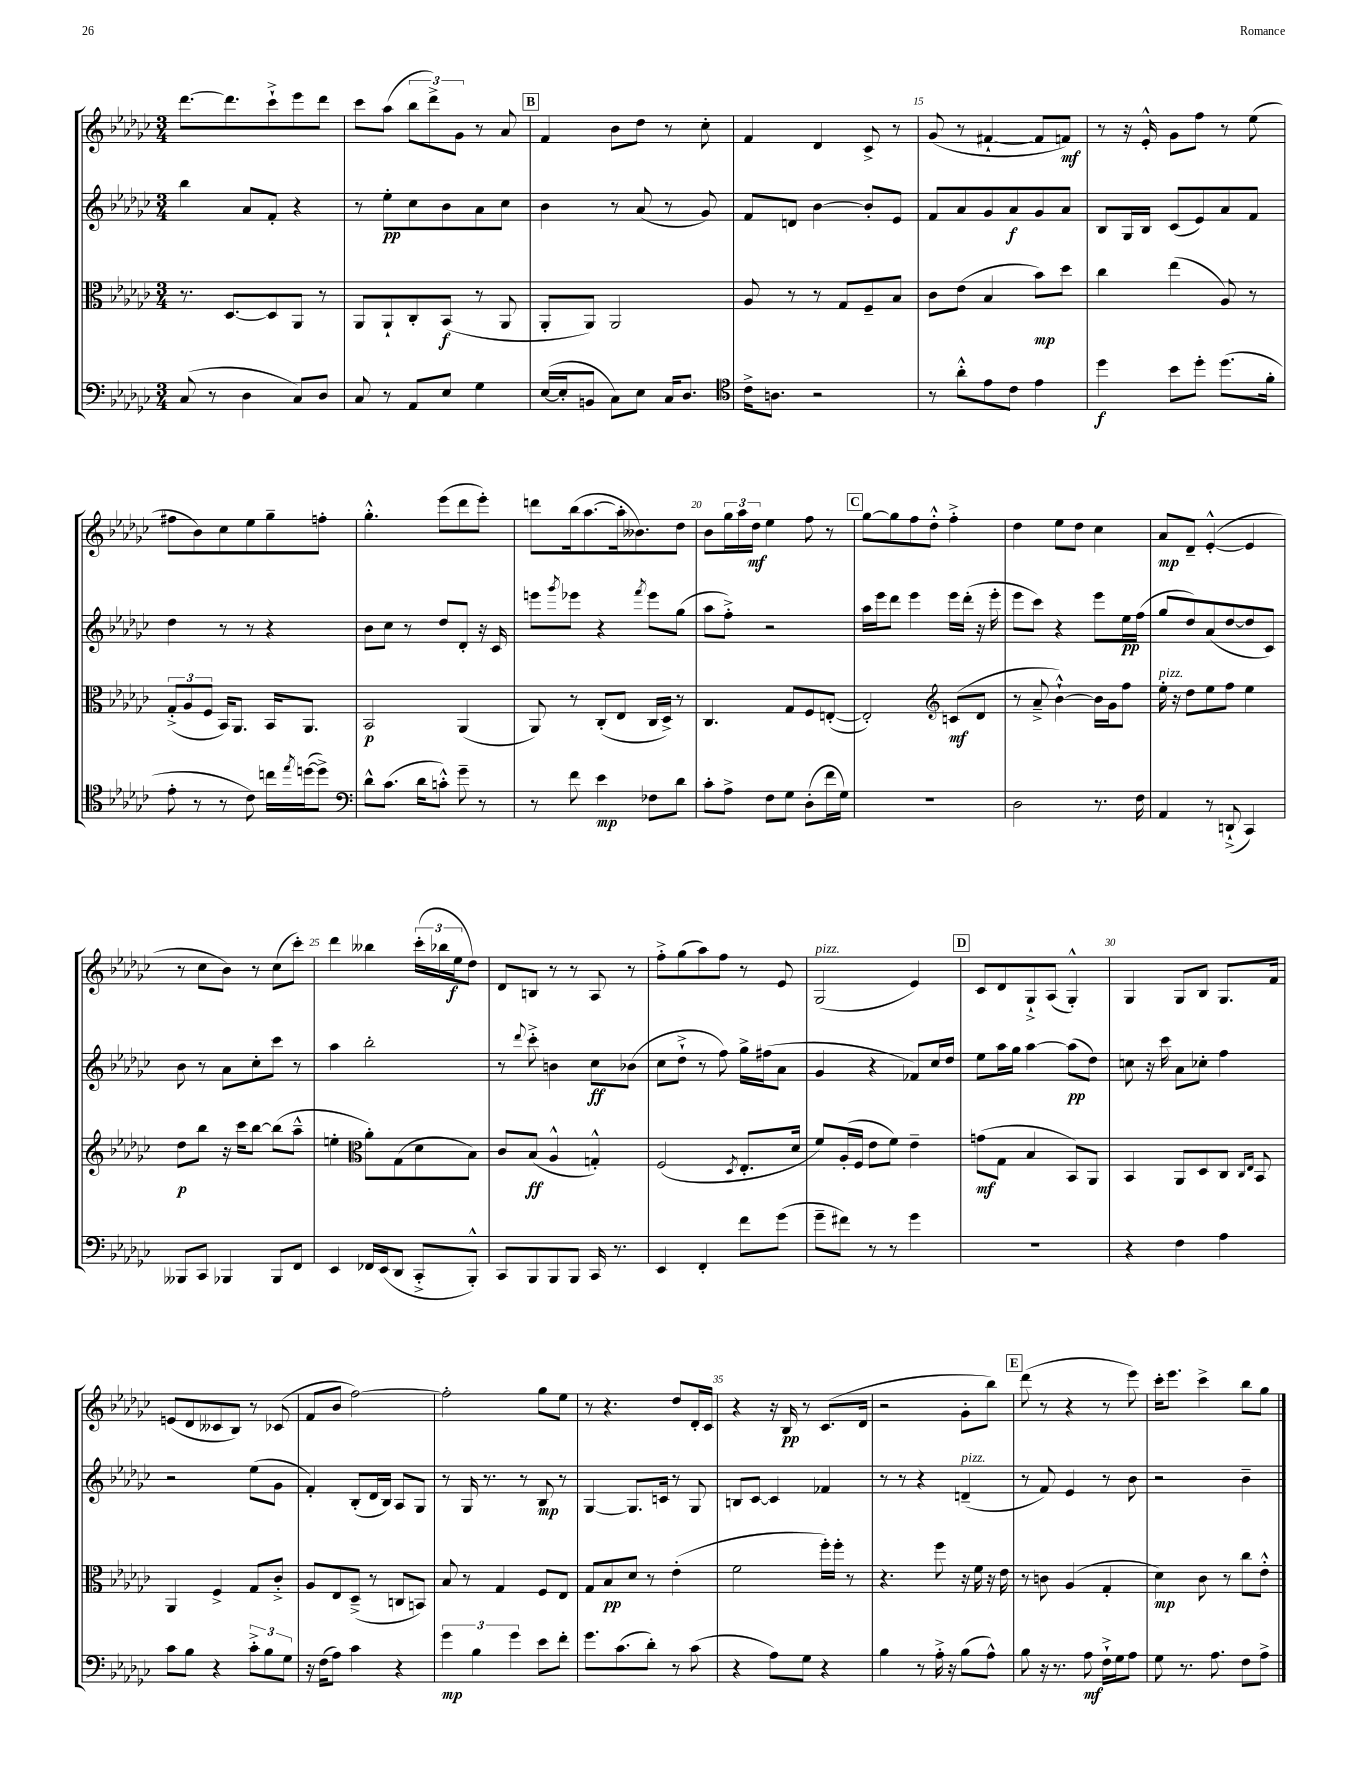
<<
\new StaffGroup <<
\new Staff = "s0" {
    \clef treble \key ges \major \numericTimeSignature \time 3/4
    des'''8.~ des'''8. ces'''8-!-> ees'''8 des'''8 |
    ces'''8 aes''8( \tuplet 3/2 { bes''8 des'''8->) ges'8 } r8 aes'8 |
    \mark \markup { \box "B" } f'4 bes'8 des''8 r8 ces''8-. |
    f'4 des'4 ces'8-> r8 |
    ges'8( r8 fis'4~-! fis'8 f'8\mf) |
    r8 r16 ees'16-.-^ ges'8 f''8 r8 ees''8( |
    fis''8 bes'8) ces''8 ees''8 ges''8-- f''8-. |
    ges''4.-.-^ ees'''8( des'''8 ees'''8-.) |
    d'''8 bes''16( aes''8.~ aes''16-. beses'8.) des''8 |
    bes'8 \tuplet 3/2 { ges''16 aes''16 des''16\mf } ees''4 f''8 r8 |
    \mark \markup { \box "C" } ges''8~ ges''8 f''8 des''8-.-^ f''4-.-> |
    des''4 ees''8 des''8 ces''4 |
    aes'8\mp des'8-- ees'4~-.-^( ees'4 |
    r8 ces''8 bes'8) r8 ces''8( ces'''8-.) |
    des'''4 beses''4 \tuplet 3/2 { ces'''16-.( bes''16 ees''16\f } des''8) |
    des'8 b8 r8 r8 aes8 r8 |
    f''8-.-> ges''8( aes''8) f''8 r8 ees'8 |
    ges2^\markup { \italic "pizz." }( ees'4) |
    \mark \markup { \box "D" } ces'8 des'8 ges8-!-> aes8( ges4-.-^) |
    ges4 ges8 bes8 ges8. f'16 |
    e'8( des'8 ceses'8 bes8) r8 ces'8( |
    f'8 bes'8 f''2~) |
    f''2-. ges''8 ees''8 |
    r8 r4. des''8 des'16-. ces'16 |
    r4 r16 bes16\pp r8 ces'8.( des'16 |
    r2 ges'8-. bes''8) |
    \mark \markup { \box "E" } des'''8( r8 r4 r8 ees'''8) |
    ces'''16-. ees'''8. ces'''4-> bes''8 ges''8 \bar "|." |
}
\new Staff = "s1" {
    \clef treble \key ges \major \numericTimeSignature \time 3/4
    bes''4 aes'8 f'8-. r4 |
    r8 ees''8-.\pp ces''8 bes'8 aes'8 ces''8 |
    \mark \markup { \box "B" } bes'4 r8 aes'8( r8 ges'8) |
    f'8 d'8 bes'4~ bes'8-. ees'8 |
    f'8 aes'8 ges'8 aes'8\f ges'8 aes'8 |
    bes8 ges16 bes16 ces'8( ees'8) aes'8 f'8 |
    des''4 r8 r8 r4 |
    bes'8 ces''8 r8 des''8 des'8-. r16 ces'16 |
    e'''8 \acciaccatura { ges'''8 } ees'''8 r4 \acciaccatura { f'''8 } ees'''8 ges''8( |
    aes''8 f''8-.->) r2 |
    \mark \markup { \box "C" } aes''16 ees'''16 des'''8 ees'''4 ees'''16 des'''16-.( r16 ees'''16-. |
    ees'''8 ces'''8) r4 ees'''8 ees''16\pp f''16( |
    ges''8 des''8) aes'8( des''8~ des''8 ces'8) |
    bes'8 r8 aes'8 ces''8-. ces'''8 r8 |
    aes''4 bes''2-. |
    r8 \appoggiatura { des'''8 } ces'''8-.-> b'4 ces''8\ff bes'8( |
    ces''8 des''8-!-> r8 f''8) ges''16-> fis''16( aes'8 |
    ges'4 r4 fes'8) ces''16 des''16 |
    \mark \markup { \box "D" } ees''8 aes''16 ges''16 aes''4~ aes''8\pp( des''8) |
    c''8 r16 ces'''16 aes'8 ces''8-. f''4 |
    r2 ees''8( ges'8 |
    f'4-.) bes8-.( des'16 bes16) aes8 ges8 |
    r8 ges16 r8. r8 bes8\mp r8 |
    ges4~ ges8. c'16 r8 ges8 |
    b8 ces'8~ ces'4 fes'4 |
    r8 r8 r4 d'4--^\markup { \italic "pizz." }( |
    \mark \markup { \box "E" } r8 f'8) ees'4 r8 bes'8 |
    r2 bes'4-- \bar "|." |
}
\new Staff = "s2" {
    \clef alto \key ges \major \numericTimeSignature \time 3/4
    r8. des8.~ des8 aes,8 r8 |
    aes,8 aes,8-! ces8-. bes,8\f( r8 aes,8 |
    \mark \markup { \box "B" } aes,8-. aes,8) aes,2 |
    aes8 r8 r8 ges8 f8-- bes8 |
    ces'8 ees'8( bes4 bes'8\mp) des''8 |
    ces''4 ees''4( aes8) r8 |
    \tuplet 3/2 { ges8-.->( aes8 f8 } bes,16) aes,8. bes,16 aes,8. |
    bes,2\p aes,4( |
    aes,8) r8 ces8-.( ees8 ces16 des16->) r8 |
    ces4. ges8 f8 e8~-.( |
    \mark \markup { \box "C" } e2-.) \clef treble c'8\mf( des'8 |
    r8 aes'8---> bes'4~-!-^) bes'16 ges'16 f''8 |
    ees''16-.^\markup { \italic "pizz." } r16 des''8 ees''8 f''8 ees''4 |
    des''8\p bes''8 r16 ces'''16 bes''8~ bes''8( aes''8---^ |
    e''4-. \clef alto aes'8-.) ges8( des'8 bes8) |
    ces'8 bes8\ff( aes4-^ g4-.-^) |
    f2( \acciaccatura { des8 } ees8.-. des'16 |
    f'8) aes16-.( f16 ees'8 f'8) ees'4-- |
    \mark \markup { \box "D" } g'8\mf( ges8 bes4 bes,8) aes,8 |
    bes,4 aes,8 des8 ces8 \grace { ces16 ees16 } bes,8 |
    aes,4 f4-> ges8 ces'8-.-> |
    aes8 ees8 des8--->( r8 c8 b,8) |
    bes8 r8 ges4 f8 ees8 |
    ges8 bes8\pp des'8 r8 ees'4-.( |
    f'2 f''16-.) f''16-. r8 |
    r4. f''8 r16 f'16 r16 ees'16 |
    \mark \markup { \box "E" } r8 c'8 aes4( ges4-. |
    des'4\mp) ces'8 r8 ces''8 ees'8-.-^ \bar "|." |
}
\new Staff = "s3" {
    \clef bass \key ges \major \numericTimeSignature \time 3/4
    ces8( r8 des4 ces8) des8 |
    ces8 r8 aes,8 ees8 ges4 |
    \mark \markup { \box "B" } ees16~( ees16-. b,8 ces8) ees8 ces16 des8. |
    \clef tenor ces'16-> a8. r2 |
    r8 aes'8-.-^ ees'8 ces'8 ees'4 |
    des''4\f bes'8 des''8-. des''8.( f'16-. |
    ees'8-. r8 r8 ces'8) c''16 \acciaccatura { ees''8 } d''16~( d''8->) |
    \clef bass des'8-^ ces'8.( des'16 c'8-.-^) ges'8-- r8 |
    r8 f'8 ees'4\mp fes8 des'8 |
    ces'8-. aes8-> f8 ges8 des8-.( f'16 ges16) |
    \mark \markup { \box "C" } R2. |
    des2 r8. f16 |
    aes,4 r8 d,8-!->( ces,4) |
    beses,,8 ces,8 bes,,4 bes,,8 f,8 |
    ees,4 fes,16 ees,16( des,8 ces,8-.-> bes,,8-.-^) |
    ces,8 bes,,8 bes,,8 bes,,8 ces,16 r8. |
    ees,4 f,4-. f'8 ges'8( |
    ges'8-- fis'8) r8 r8 ges'4 |
    \mark \markup { \box "D" } R2. |
    r4 f4 aes4 |
    ces'8 bes8 r4 \tuplet 3/2 { ces'8-.-> bes8 ges8 } |
    r16 f16( aes8) ces'4 r4 |
    \tuplet 3/2 { ges'4\mp bes4 ges'4 } ees'8 f'8-. |
    ges'8. ces'8.( des'8-.) r8 ces'8( |
    r4 aes8) ges8 r4 |
    bes4 r8 aes16-.-> r16 bes8( aes8-^) |
    \mark \markup { \box "E" } bes8 r16 r8. aes8\mf f16-!-> ges16 aes8 |
    ges8 r8. aes8. f8 aes8-> \bar "|." |
}
>>
>>
\layout { \context { \Score currentBarNumber = #11 \override BarNumber.break-visibility = ##(#f #t #t) barNumberVisibility = #(every-nth-bar-number-visible 5) } }
